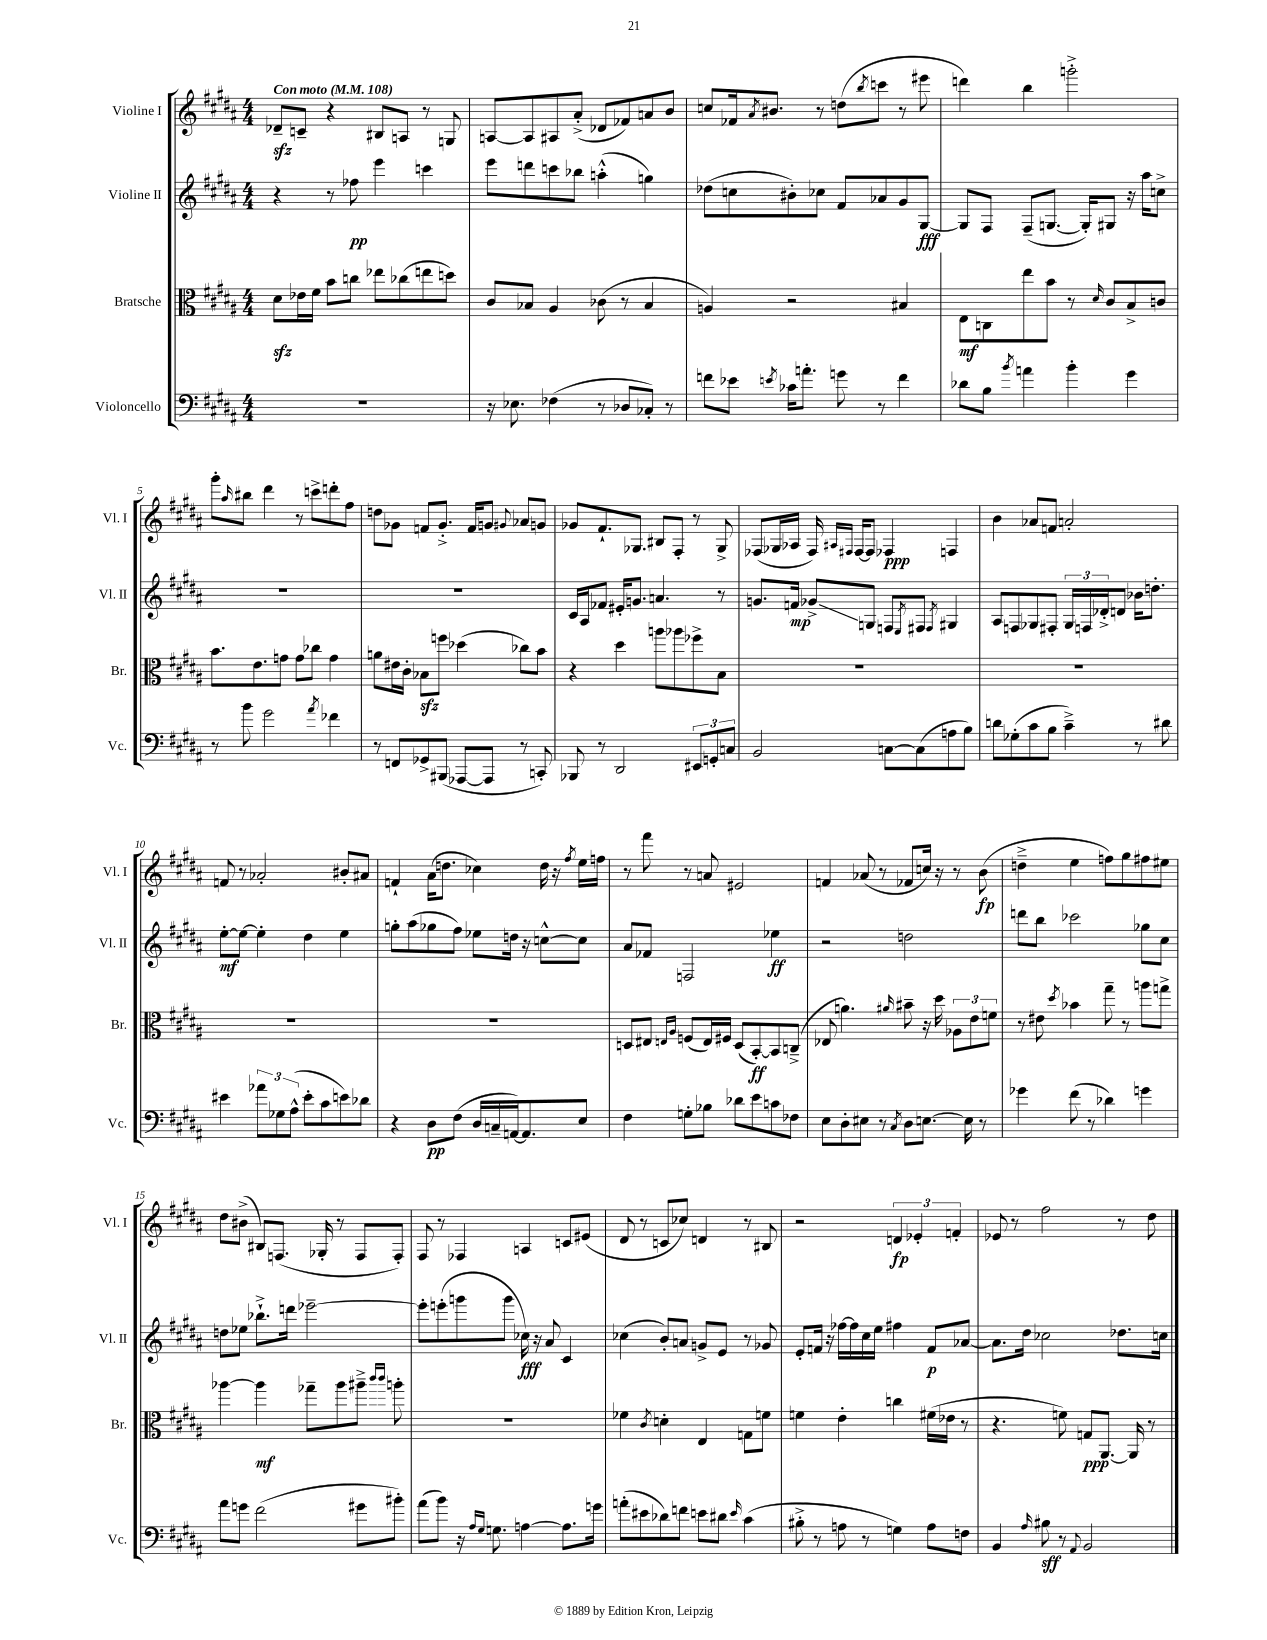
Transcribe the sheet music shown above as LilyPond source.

<<
\new StaffGroup <<
\new Staff = "s0" \with { instrumentName = "Violine I" shortInstrumentName = "Vl. I" } {
    \clef treble \key b \major \numericTimeSignature \time 4/4 \tempo "Con moto" 4 = 108
    des'8--\sfz c'8-- r4 bis8 a8 r8 g8 |
    a8~ a8 ais8 ais'8-.->( des'8 fes'8) a'8 b'8 |
    c''8 fes'16 \acciaccatura { ais'8 } bis'8. r8 d''8( \acciaccatura { b''8 } c'''8 r8 eis'''8 |
    d'''4) b''4 g'''2-.-> |
    gis'''8-. \grace { ais''16 } bis''8 dis'''4 r8 c'''8-> d'''8-. fis''8 |
    d''8 ges'8 f'8 ges'8.-.-> f'16 g'8 \appoggiatura { gis'8 } aes'8 g'8 |
    ges'8 fis'8.-! ges8. bis8 fis8-. r8 ges8-> |
    fes8( ges16 aes16 fes16) \grace { ais16 fis16 } fis16~ fis8 fes4\ppp f4 |
    b'4 aes'8 f'8 a'2-. |
    f'8 r8 aes'2-. bis'8-. ais'8 |
    f'4-! ais'16( d''8. ces''4) d''16 r16 \acciaccatura { fis''8 } e''16 f''16 |
    r8 fis'''8 r8 a'8 eis'2 |
    f'4 aes'8( r8 fes'8 c''16) r16 r8 b'8\fp( |
    d''4---> e''4 f''8) gis''8 fis''8 eis''8 |
    dis''8 bis'8->( bis8) f8.( ges16-. r8 f8 f8-.) |
    fis8 r8 fes4 a4 c'8 eis'8( |
    dis'8 r8 c'8 ces''8) d'4 r8 bis8 |
    r2 \tuplet 3/2 { d'4\fp ees'4-. f'4-. } |
    ees'8 r8 fis''2 r8 dis''8 \bar "|." |
}
\new Staff = "s1" \with { instrumentName = "Violine II" shortInstrumentName = "Vl. II" } {
    \clef treble \key b \major \numericTimeSignature \time 4/4
    r4 r8 fes''8\pp e'''4 c'''4 |
    e'''8 d'''8 c'''8 bes''8 a''4-.-^( g''4) |
    des''8( c''8 bis'8-.) ces''8 fis'8 aes'8 gis'8 gis8~\fff |
    gis8 fis8 fis8--( g8.~ g16-.) gis8 r16 ais''16 c''8-> |
    R1 |
    R1 |
    cis'16 ais16 fes'8 eis'16-. g'8. a'4. r8 |
    g'8. f'16\mp ges'8->\glissando g8 f8 \acciaccatura { e8 } fis8 \acciaccatura { fis8 } gis4 |
    ais8 f8 ges8 fis8-. \tuplet 3/2 { ges16 f16 des'16-.-> } d'8 bes'16 d''8.-. |
    e''8~-.\mf e''8~ e''4-. dis''4 e''4 |
    g''8-. ais''8( ges''8 fis''8) ees''8 d''16 r16 c''8~-^ c''8 |
    ais'8 fes'8 f2 ees''4\ff |
    r2 d''2 |
    d'''8 b''8 ces'''2 ges''8 cis''8 |
    d''8 ees''8 bes''8.-!-> d'''16 ees'''2~-- |
    ees'''8-. e'''8-.( g'''8 g'''8 ces''16\fff) r16 ais'8 cis'4 |
    ces''4( b'8-.) a'8 g'8-> e'8 r8 ges'8 |
    e'8-. f'16 r16 fes''16~ fes''16 cis''16 e''16 fis''4 f'8\p aes'8~ |
    aes'8. dis''16 ces''2 des''8. c''16 \bar "|." |
}
\new Staff = "s2" \with { instrumentName = "Bratsche" shortInstrumentName = "Br." } {
    \clef alto \key b \major \numericTimeSignature \time 4/4
    dis'8\sfz ees'16 fis'16 b'8 c''8 ees''8 ces''8( e''8 d''8) |
    cis'8 bes8 ais4 ces'8( r8 bes4 |
    a4) r2 bis4 |
    e8\mf c8 e''8 b'8 r8 \grace { dis'16 } cis'8 b8-> c'8 |
    b'8. e'8. g'8 g'8 ces''8 g'4 |
    a'8 eis'16 cis'16-. bes8\sfz f''8 des''4( ces''8) b'8 |
    r4 dis''4 a''8 aes''8 fes''8-> b8 |
    R1 |
    R1 |
    R1 |
    R1 |
    d8 eis8 \grace { e16 ais16 } f8( e16) fis16 d8( b,8~-.\ff) b,8 c8--->( |
    ees8 a'4.) \grace { ais'16 } bis'8-- r16 dis''16 \tuplet 3/2 { aes8 e'8 f'8 } |
    r8 eis'8 \acciaccatura { dis''8 } bes'4 gis''8-- r8 a''8 g''8-> |
    aes''4~ aes''4\mf ges''8-- aes''8 ais''8---> \grace { cis'''16 cis'''16 } a''8-. |
    R1 |
    fes'4 \acciaccatura { cis'8 } d'4-. e4 g8 f'8 |
    f'4 e'4-. c''4 fis'16( ees'16 r8 |
    r4. f'8) g8\ppp ais,8.~ ais,16 r8 \bar "|." |
}
\new Staff = "s3" \with { instrumentName = "Violoncello" shortInstrumentName = "Vc." } {
    \clef bass \key b \major \numericTimeSignature \time 4/4
    R1 |
    r16 ees8. fes4( r8 des8 ces8-.) r8 |
    f'8 ees'8 \acciaccatura { e'8 } ces'16 a'8.-. g'8 r8 f'4 |
    des'8 b8 \acciaccatura { b'8 } a'4 b'4-. gis'4 |
    r8 b'8 gis'2 \acciaccatura { ais'8 } fes'4 |
    r8 f,8 ges,8-> bis,,8( aes,,8~ aes,,8 r8 c,8-.) |
    bes,,8 r8 dis,2 \tuplet 3/2 { eis,8 g,8-. c8 } |
    b,2 c8~ c8( a8 b8) |
    d'8 ges8-.( cis'8 b8 cis'4--->) r8 dis'8 |
    eis'4 \tuplet 3/2 { aes'8 ges8 ais8-^( } eis'8-. cis'8 e'8) des'8 |
    r4 dis8\pp fis8( dis16 c16-- a,16~) a,8. e8 |
    fis4 g8-. bes8 des'8 e'8 c'8 fes8 |
    e8 dis8-. eis8 r8 \acciaccatura { cis8 } dis8 e8.~ e16 r8 |
    ges'4 fis'8( r8 des'4) g'4 |
    ais'8 g'8 fis'2( gis'8 bis'8-.) |
    ais'8( b'8) r16 \grace { ais16 gis16 } g8. a4~ a8. g'16 |
    a'8-.( eis'8 des'8) f'8 e'8 dis'8 \grace { e'16 } cis'4( |
    bis8-.-> r8 a8 r8 g4) a8 f8 |
    b,4 \grace { ais16 } bis8\sff r8 \appoggiatura { ais,8 } b,2 \bar "|." |
}
>>
>>
